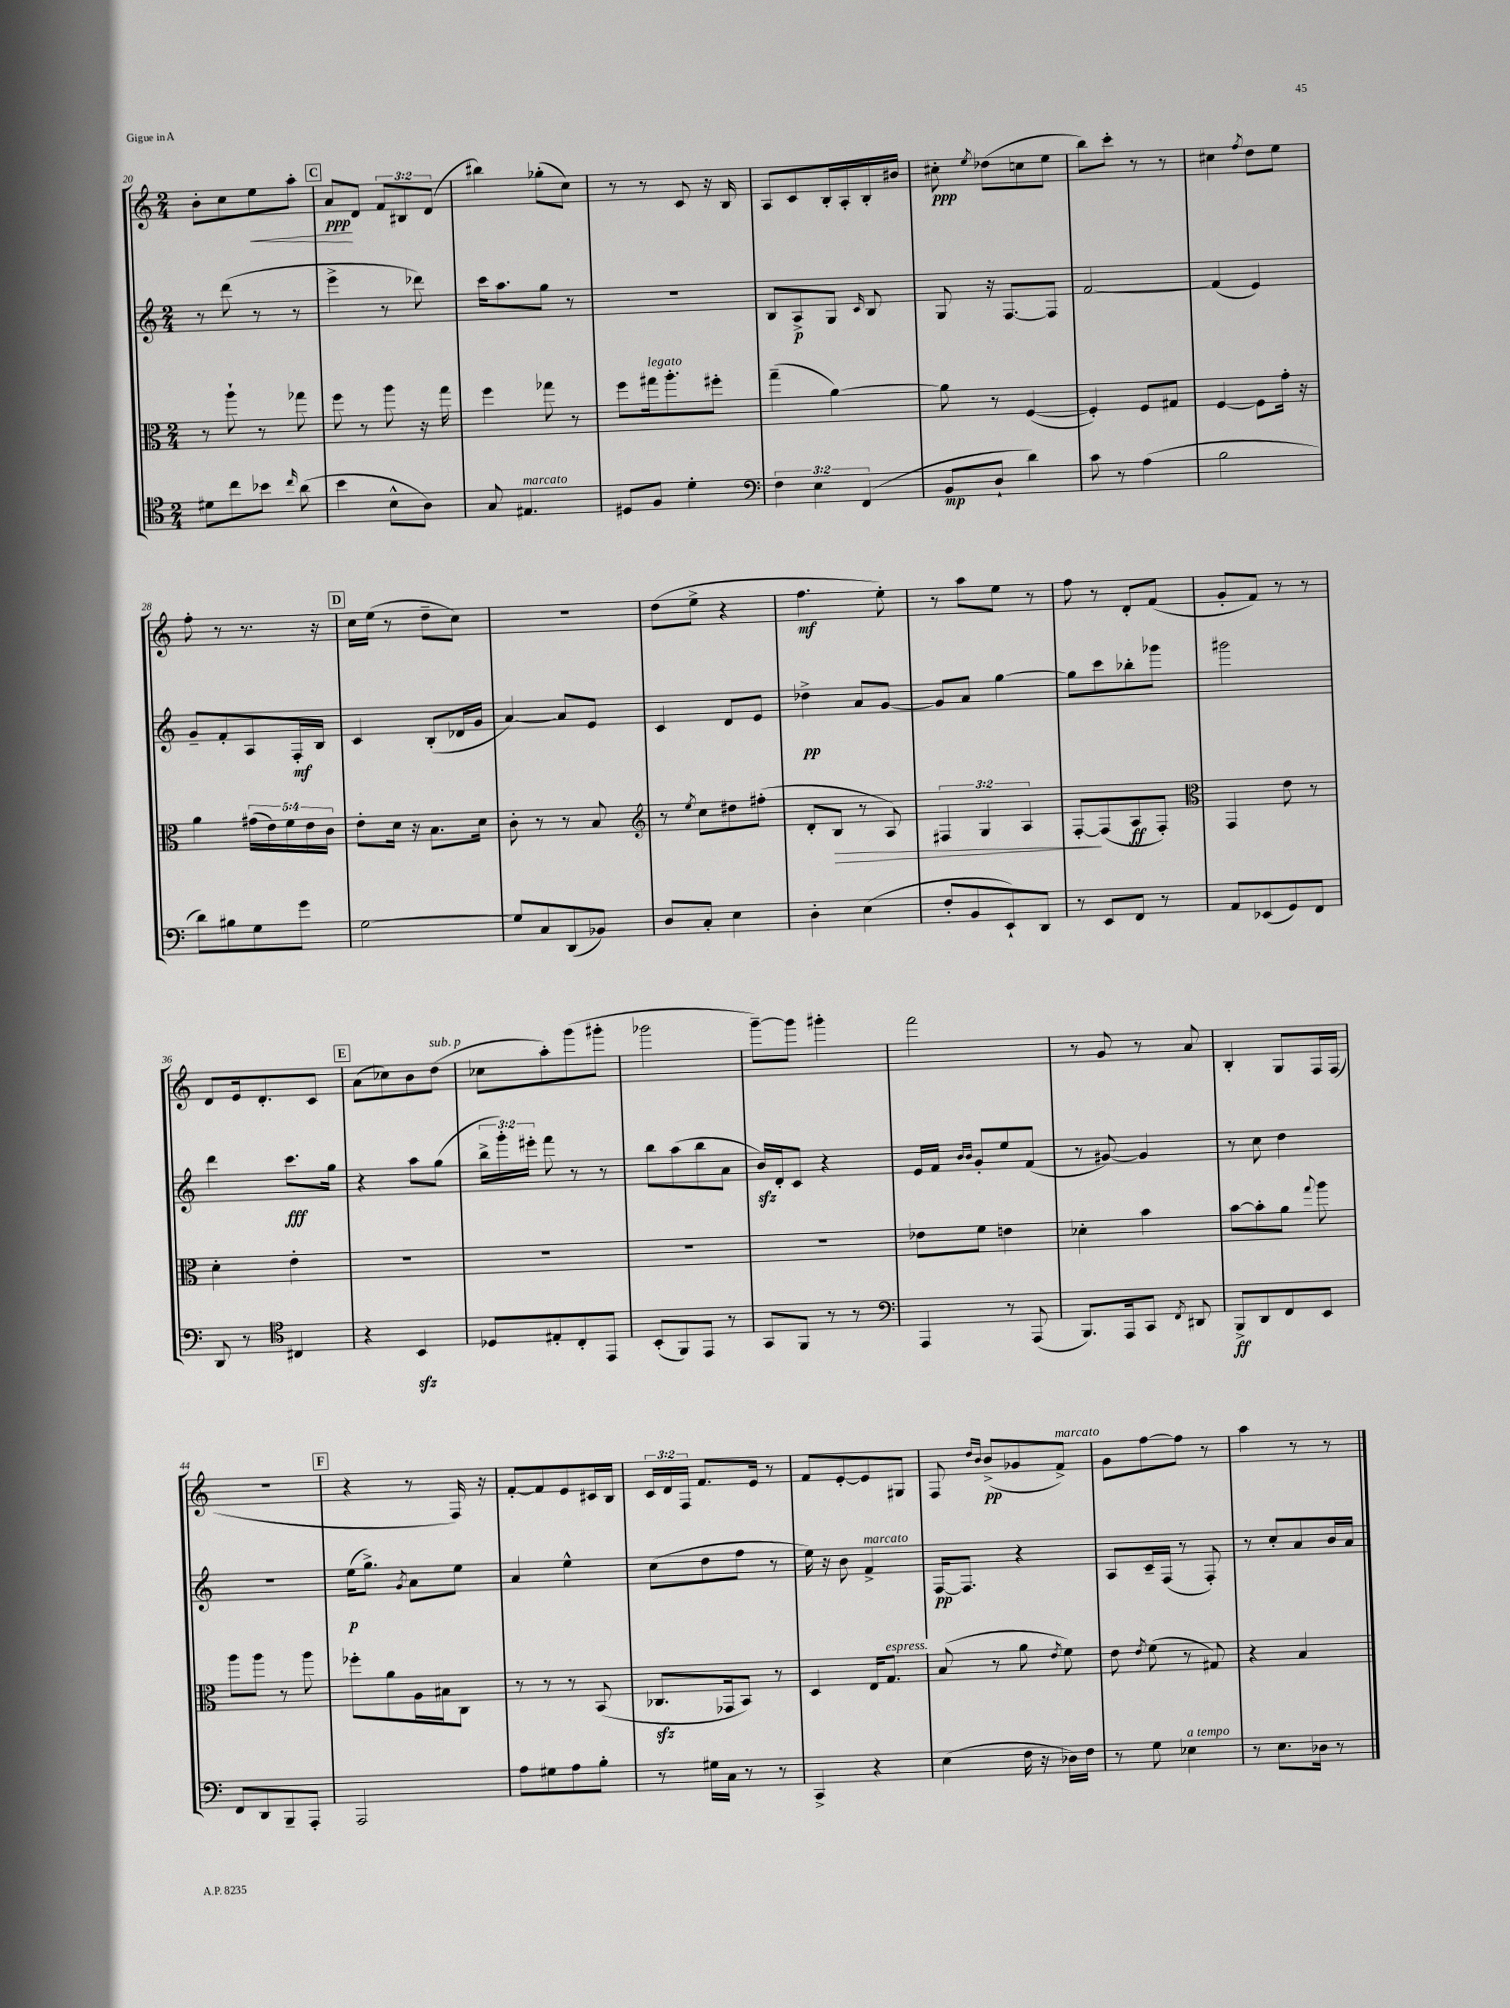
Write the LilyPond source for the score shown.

<<
\new StaffGroup <<
\new Staff = "s0" {
    \clef treble \key c \major \numericTimeSignature \time 2/4 \override Staff.TupletNumber.text = #tuplet-number::calc-fraction-text
    \autoBeamOff b'8[-. c''8 e''8\< a''8]-. |
    \mark \markup { \box "C" } a'8[\ppp\! d'8] \tuplet 3/2 { f'8[ bis8 d'8]( } |
    bis''4) ges''8[-.( c''8]) |
    r8 r8 c'8 r16 b16 |
    a8[ c'8 b16-. a16-. b16-. bis'16] |
    cis''8-.\ppp \acciaccatura { e''8 } des''8[( c''8 e''8] |
    b''8[) c'''8]-. r8 r8 |
    cis''4 \acciaccatura { f''8 } d''8[ e''8] |
    f''8-. r8 r8. r16 |
    \mark \markup { \box "D" } c''16[ e''16]( r8 d''8[-- c''8]) |
    R2 |
    d''8[( e''8]-> r4 |
    f''4.\mf e''8-.) |
    r8 a''8[ e''8] r8 |
    f''8 r8 d'8[-. f'8]( |
    g'8[-. f'8]) r8 r8 |
    d'8[ e'16 d'8.-. c'8] |
    \mark \markup { \box "E" } a'8[( ces''8) b'8 d''8]^\markup { \italic "sub. p" }( |
    ces''8[ a''8-.) g'''8( gis'''8]-. |
    ges'''2 |
    g'''8[~--) g'''8] gis'''4-. |
    f'''2 |
    r8 g'8 r8 a'8 |
    b4-. g8[ f16 f16]( |
    R2 |
    \mark \markup { \box "F" } r4 r8 f16) r16 |
    f'8[~-. f'8 e'8 cis'16 b16] |
    \tuplet 3/2 { c'16[ d'16 f16] } f'8.[ e'16] r8 |
    f'8[ e'8~-. e'8 gis8] |
    f8 \grace { d''16[ b'16] } b'8[->\pp( ges'8 f'8]->^\markup { \italic "marcato" }) |
    g'8[ f''8~ f''8] r8 |
    a''4 r8 r8 \bar "|." |
}
\new Staff = "s1" {
    \clef treble \key c \major \numericTimeSignature \time 2/4 \override Staff.TupletNumber.text = #tuplet-number::calc-fraction-text
    \autoBeamOff r8 d'''8( r8 r8 |
    \mark \markup { \box "C" } e'''4-> r8 des'''8) |
    c'''16[ a''8. g''8] r8 |
    R2 |
    b8[ a8->\p g8] \grace { c'16 } b8 |
    g8 r16 f8.[~ f8] |
    f'2~ |
    f'4( e'4) |
    g'8[-- f'8-. a8 f16-.\mf b16] |
    \mark \markup { \box "D" } c'4 b8[-.( des'16 g'16] |
    a'4~) a'8[ e'8] |
    c'4 d'8[ e'8] |
    des''4->\pp a'8[ g'8]~ |
    g'8[ a'8] g''4~ |
    g''8[ c'''8 bes''8-. ges'''8] |
    gis'''2 |
    d'''4 c'''8.[\fff g''16] |
    \mark \markup { \box "E" } r4 a''8[ g''8]( |
    \tuplet 3/2 { b''16[-> g'''16-.) eis'''16]-. } f'''8 r8 r8 |
    b''8[ a''8( b''8 a'8] |
    b'16[\sfz) d'16-. c'8] r4 |
    e'16[ f'16] \grace { b'16[ b'16] } g'8[-. e''8 f'8]( |
    r8 gis'8~) gis'4 |
    r8 c''8 d''4 |
    r2 |
    \mark \markup { \box "F" } e''16[\p( g''8.]->) \acciaccatura { g'8 } a'8[ e''8] |
    a'4 e''4-^ |
    c''8[( d''8 f''8] r8 |
    e''16) r16 b'8 f'4->^\markup { \italic "marcato" } |
    f16[~\pp f8.] r4 |
    a8[ c'16-- f16]( r8 f8-.) |
    r8 c''8[-. a'8 b'16 a'16] \bar "|." |
}
\new Staff = "s2" {
    \clef alto \key c \major \numericTimeSignature \time 2/4 \override Staff.TupletNumber.text = #tuplet-number::calc-fraction-text
    \autoBeamOff r8 a''8-! r8 ges''8 |
    \mark \markup { \box "C" } f''8 r8 a''8 r16 g''16 |
    f''4 ges''8 r8 |
    f''8[ gis''16^\markup { \italic "legato" } a''8.-. fis''8]-. |
    g''4--( a'4~) |
    a'8 r8 f4~( |
    f4-.) f8[ gis8] |
    f4~ f8[ g'16]-. r16 |
    a'4 \tuplet 5/4 { gis'16[( e'16) f'16 e'16 c'16] } |
    \mark \markup { \box "D" } e'8[-. d'16] r16 b8.[ d'16] |
    c'8-. r8 r8 b8 |
    \clef treble r8 \acciaccatura { e''8 } c''8[ dis''8 fis''8]-.( |
    d'8[-. b8]\> r8 a8) |
    \tuplet 3/2 { fis4 g4 a4 } |
    f8[~-.\! f8( a8\ff f8]-.) |
    \clef alto g,4 e'8 r8 |
    d'4-. e'4-. |
    \mark \markup { \box "E" } R2 |
    R2 |
    R2 |
    R2 |
    ees'8[ f'8] e'4 |
    des'4-. b'4 |
    b'8[~ b'8-. a'8] \appoggiatura { g''8 } a''8 |
    a''8[ a''8] r8 a''8 |
    \mark \markup { \box "F" } fes''8[-. a'8 a16 bis16 c8] |
    r8 r8 r8 b,8( |
    ces8.[\sfz ges,16 b,8]) r8 |
    d4 e16[ g8.]^\markup { \italic "espress." } |
    b8( r8 a'8 \acciaccatura { e'8 } f'8) |
    e'8 \acciaccatura { e'8 } f'8( r8 gis8) |
    r4 b4 \bar "|." |
}
\new Staff = "s3" {
    \clef tenor \key c \major \numericTimeSignature \time 2/4 \override Staff.TupletNumber.text = #tuplet-number::calc-fraction-text
    \autoBeamOff dis'8[ c''8 bes'8] \grace { c''16 } a'8( |
    \mark \markup { \box "C" } b'4 b8[-^ a8]) |
    g8 eis4.^\markup { \italic "marcato" } |
    dis8[ f8] d'4-. |
    \clef bass \tuplet 3/2 { f4 e4 f,4( } |
    b,8[\mp d8]-! d'4) |
    c'8 r8 a4( |
    b2 |
    d'8[) bis8 g8 g'8] |
    \mark \markup { \box "D" } g2~ |
    g8[ c8 d,8( bes,8]) |
    d8[ c8]-. e4 |
    d4-. e4( |
    f8[-. b,8 e,8-!) d,8] |
    r8 e,8[ f,8] r8 |
    a,8[ ees,8( g,8) f,8] |
    d,8 r8 \clef tenor cis4 |
    \mark \markup { \box "E" } r4 b,4\sfz |
    des8[ eis8-. c8-. e,8] |
    b,8[-.( f,8) e,8] r8 |
    g,8[ f,8] r8 r8 |
    \clef bass a,,4 r8 a,,8( |
    b,,8.[) a,,16 c,8] \acciaccatura { f,8 } dis,8 |
    b,,8[->\ff d,8 f,8 e,8] |
    f,8[ d,8 b,,8-- a,,8]-. |
    \mark \markup { \box "F" } a,,2 |
    a8[ gis8 a8 b8]-. |
    r8 gis16[ c16] r8 r8 |
    c,4-> r4 |
    e4( f16 r16 des16[) f16] |
    r8 g8 ees4^\markup { \italic "a tempo" } |
    r8 e8.[ des16] r8 \bar "|." |
}
>>
>>
\layout { \context { \Score currentBarNumber = #20 } }
